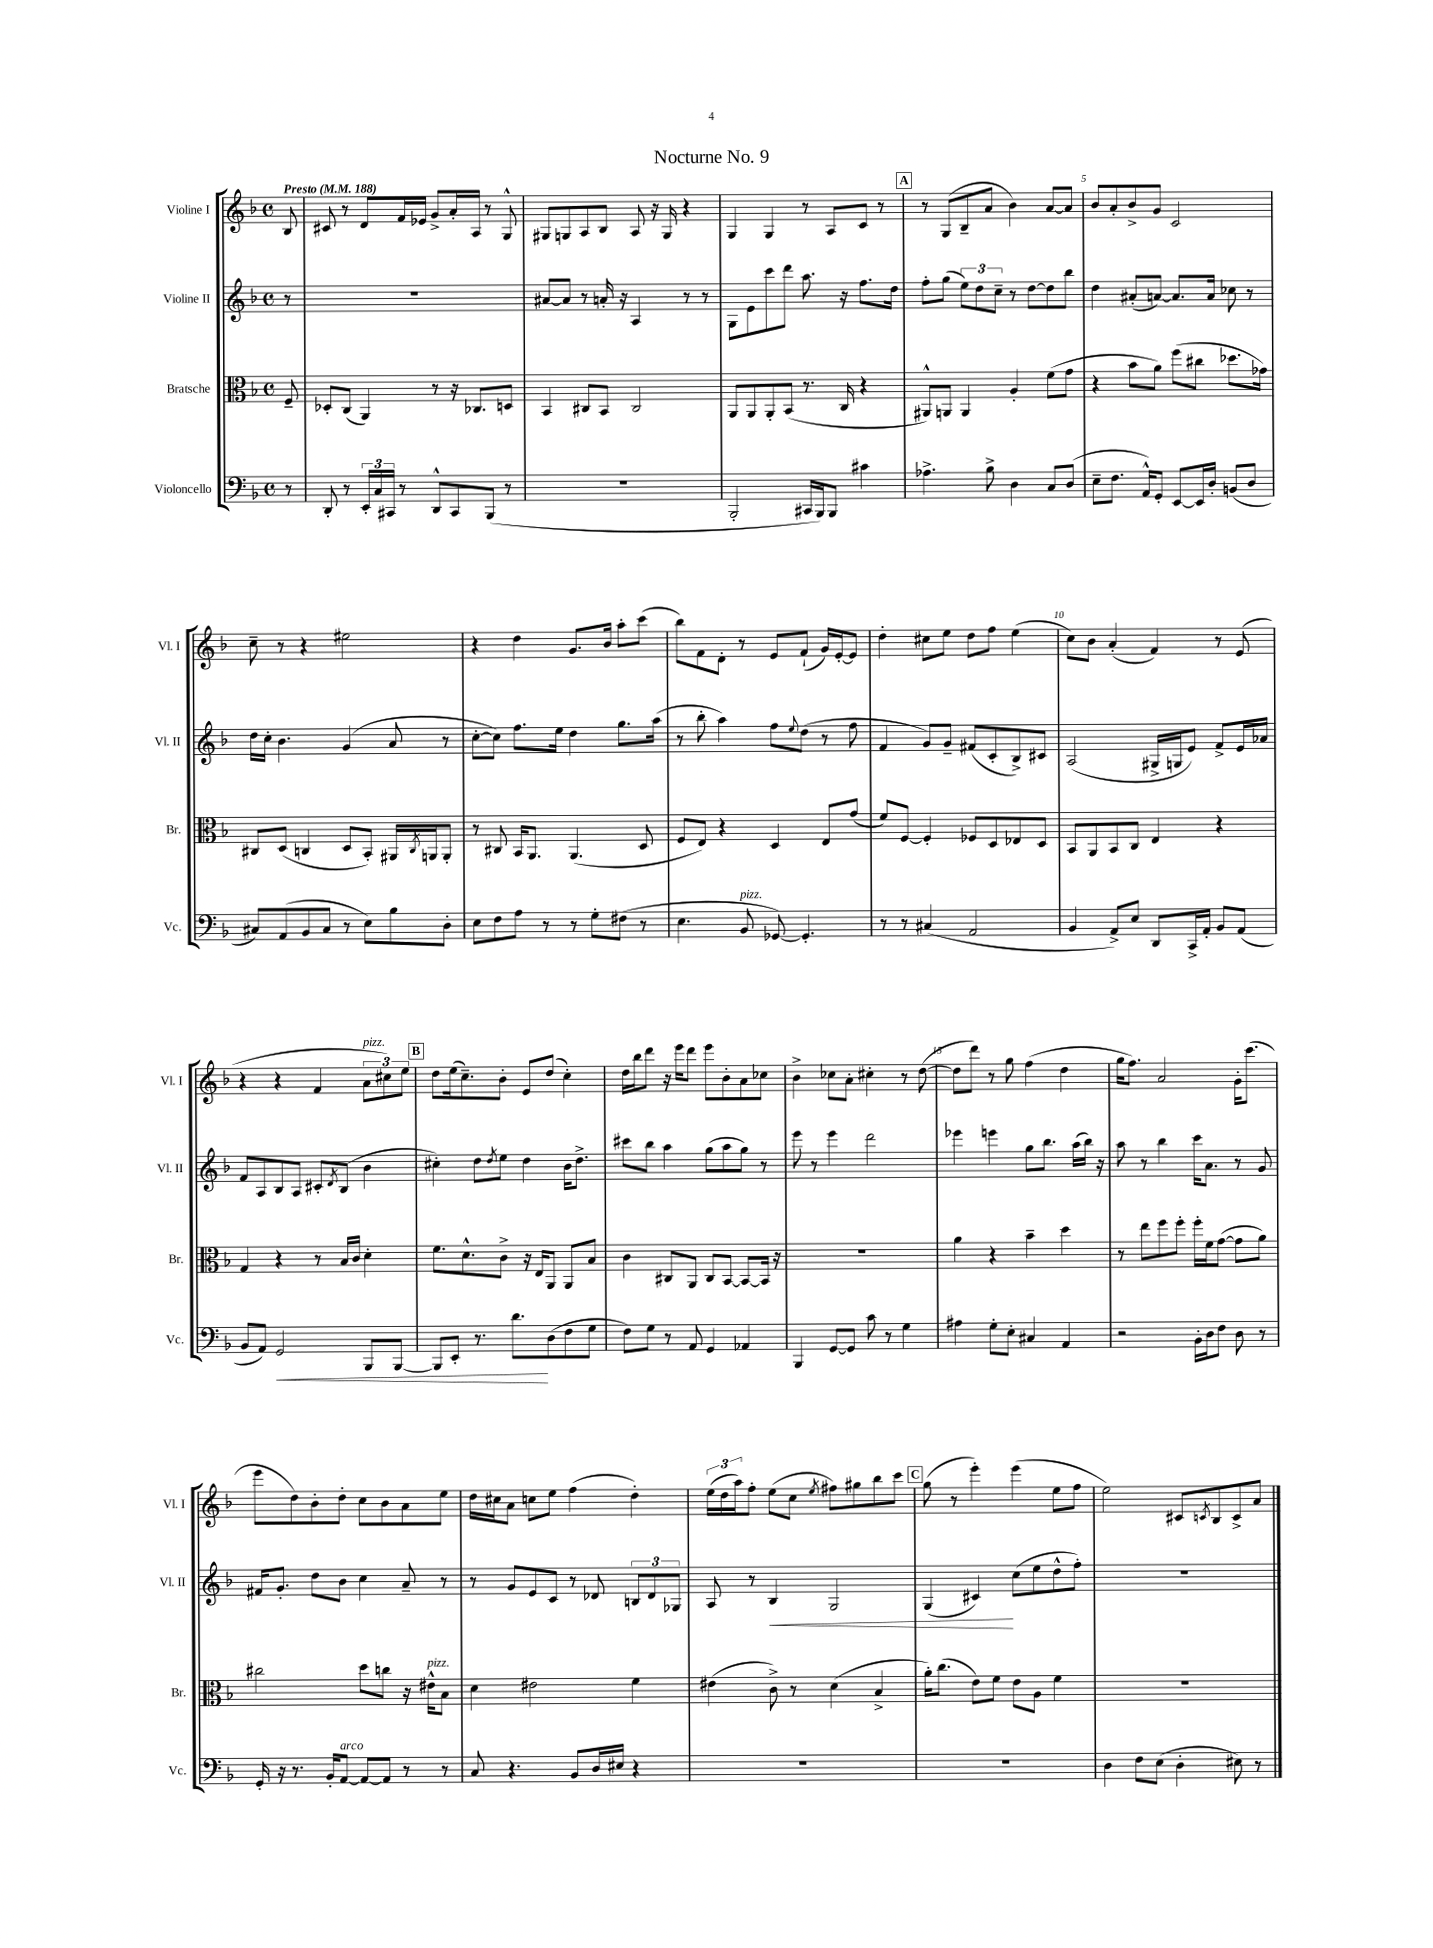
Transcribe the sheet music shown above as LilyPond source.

\header { title = "Nocturne No. 9" }
<<
\new StaffGroup <<
\new Staff = "s0" \with { instrumentName = "Violine I" shortInstrumentName = "Vl. I" } {
    \clef treble \key f \major \defaultTimeSignature \time 4/4 \partial 8 \tempo "Presto" 4 = 188
    bes8 |
    cis'8 r8 d'8 f'16 ees'16 g'8-> a'16-. a16 r8 g8-^ |
    gis8 g8 a8 bes8 a8 r16 g16 r4 |
    g4 g4 r8 a8 c'8 r8 |
    \mark \markup { \box "A" } r8 g8( bes8-- a'8 bes'4) a'8~ a'8 |
    bes'8 a'8-. bes'8-> g'8 c'2 |
    c''8-- r8 r4 eis''2 |
    r4 d''4 g'8. bes'16 a''8-. c'''8( |
    bes''8) f'8 d'8-. r8 e'8 f'8-!( g'16) e'16~-. e'8 |
    d''4-. cis''8 e''8 d''8 f''8 e''4( |
    c''8) bes'8 a'4-.( f'4) r8 e'8( |
    r4 r4 f'4 \tuplet 3/2 { a'8^\markup { \italic "pizz." } cis''8) e''8 } |
    \mark \markup { \box "B" } d''8 e''16( c''8.--) bes'8-. e'8 d''8( c''4-.) |
    d''16 bes''16 d'''8 r16 e'''16 d'''8 e'''8 bes'8-. a'8 ces''8 |
    bes'4-> ces''8 a'8-. cis''4-. r8 d''8~( |
    d''8 d'''8) r8 g''8 f''4( d''4 |
    g''16 f''8.) a'2 g'16-. c'''8.( |
    e'''8 d''8) bes'8-. d''8-. c''8 bes'8 a'8 e''8 |
    d''16 cis''16 a'8 c''8 e''8 f''4( d''4-.) |
    \tuplet 3/2 { e''16( d''16 a''16) } f''8-. e''8( c''8 \acciaccatura { e''8 } fis''8) gis''8 bes''8 c'''8 |
    \mark \markup { \box "C" } g''8( r8 e'''4-.) e'''4( e''8 f''8 |
    e''2) cis'8 \acciaccatura { c'8 } bes8 c'8-> a'8 \bar "|." |
}
\new Staff = "s1" \with { instrumentName = "Violine II" shortInstrumentName = "Vl. II" } {
    \clef treble \key f \major \defaultTimeSignature \time 4/4 \partial 8
    r8 |
    R1 |
    ais'8~ ais'8 r8 a'16-. r16 a4 r8 r8 |
    g8 e'8 c'''8 d'''8 a''8. r16 f''8. d''16 |
    \mark \markup { \box "A" } f''8-. g''8( \tuplet 3/2 { e''8) d''8 c''8-- } r8 d''8~ d''8 bes''8 |
    d''4 ais'8-.( a'8~) a'8. a'16 ces''8 r8 |
    d''16 c''16-. bes'4. g'4( a'8 r8 |
    c''8~-. c''8) f''8. e''16 d''4 g''8. a''16( |
    r8 bes''8-. a''4) f''8 \appoggiatura { e''8 } d''8( r8 f''8 |
    f'4 g'8) g'8-- fis'8( c'8-. bes8->) cis'8 |
    a2( gis16-> g16 e'8) f'8-> e'16 aes'16 |
    f'8 a8 bes8 a8 cis'8-. \acciaccatura { d'8 } bes8( bes'4 |
    \mark \markup { \box "B" } cis''4-.) d''8 \acciaccatura { d''8 } e''8 d''4 bes'16 d''8.-> |
    cis'''8 bes''8 a''4 g''8( a''8 g''8) r8 |
    e'''8 r8 e'''4 d'''2 |
    ees'''4 e'''4 g''8 bes''8. a''16( bes''16) r16 |
    a''8 r8 bes''4 c'''16 a'8. r8 g'8 |
    fis'16 g'8.-. d''8 bes'8 c''4 a'8-- r8 |
    r8 g'8 e'8 c'8 r8 des'8 \tuplet 3/2 { b8 des'8 ges8 } |
    a8 r8 bes4\< g2 |
    \mark \markup { \box "C" } g4( cis'4\!) c''8( e''8 d''8-^ f''8-.) |
    R1 \bar "|." |
}
\new Staff = "s2" \with { instrumentName = "Bratsche" shortInstrumentName = "Br." } {
    \clef alto \key f \major \defaultTimeSignature \time 4/4 \partial 8
    f8-- |
    des8-. c8( a,4) r8 r16 ces8. d8 |
    bes,4 cis8 bes,8 cis2 |
    a,8 a,8 a,8-. bes,8( r8. c16 r4 |
    \mark \markup { \box "A" } ais,8-^) a,8 a,4 a4-. f'8( g'8 |
    r4 bes'8 a'8) f''8( cis''8 des''8. ges'16) |
    cis8 d8( c4 d8 bes,8-.) ais,16 \acciaccatura { c8 } a,16 a,8-. |
    r8 cis8 bes,16 a,8. a,4.( d8 |
    f8 e8) r4 d4 e8 g'8( |
    f'8) f8~ f4-. fes8 d8 ees8 d8 |
    bes,8 a,8 bes,8 c8 e4 r4 |
    g4 r4 r8 bes16 c'16 d'4-. |
    \mark \markup { \box "B" } f'8. d'8.-^ c'8-> r16 e16 a,8 a,8 bes8 |
    c'4 cis8 a,8 cis8 bes,8~ bes,8~ bes,16 r16 |
    R1 |
    a'4 r4 bes'4-- d''4 |
    r8 e''8 f''8 f''8-. f''16-. f'16 g'8~( g'8 a'8) |
    cis''2 d''8 c''8 r16 eis'16-^^\markup { \italic "pizz." } bes8 |
    d'4 eis'2 f'4 |
    eis'4( c'8->) r8 d'4( bes4-> |
    \mark \markup { \box "C" } a'16-.) c''8.( e'8) f'8 e'8 a8 f'4 |
    R1 \bar "|." |
}
\new Staff = "s3" \with { instrumentName = "Violoncello" shortInstrumentName = "Vc." } {
    \clef bass \key f \major \defaultTimeSignature \time 4/4 \partial 8
    r8 |
    d,8-. r8 \tuplet 3/2 { e,16-. c16 cis,16 } r8 d,8-^ cis,8 bes,,8( r8 |
    R1 |
    bes,,2-. cis,16 bes,,16) bes,,8 cis'4 |
    \mark \markup { \box "A" } aes4.-> bes8-> d4 c8 d8( |
    e8-- f8. a,16-^) g,8-. e,8~ e,16 d16-. b,8( d8 |
    cis8) a,8( bes,8 cis8 r8 e8) bes8 d8-. |
    e8 f8 a8 r8 r8 g8-. fis8( r8 |
    e4. bes,8^\markup { \italic "pizz." } ges,8~) ges,4.-. |
    r8 r8 cis4( a,2 |
    bes,4 a,8->) e8 d,8 c,16-> a,16-. bes,8 a,8( |
    bes,8 a,8) g,2\< bes,,8 bes,,8~ |
    \mark \markup { \box "B" } bes,,8 e,8-. r8. d'8.\! d8( f8 g8 |
    f8) g8 r8 a,8 g,4 aes,4 |
    bes,,4 g,8~ g,8 c'8 r8 g4 |
    ais4 g8-. e8-. cis4 a,4 |
    r2 bes,16-. d16 f8 d8 r8 |
    g,16-. r16 r8. bes,16-. a,8~^\markup { \italic "arco" } a,8~ a,8 r8 r8 |
    c8 r4. bes,8 d16 eis16 r4 |
    R1 |
    \mark \markup { \box "C" } r1 |
    d4 f8 e8( d4-. eis8) r8 \bar "|." |
}
>>
>>
\layout { \context { \Score \override BarNumber.break-visibility = ##(#f #t #t) barNumberVisibility = #(every-nth-bar-number-visible 5) } }
